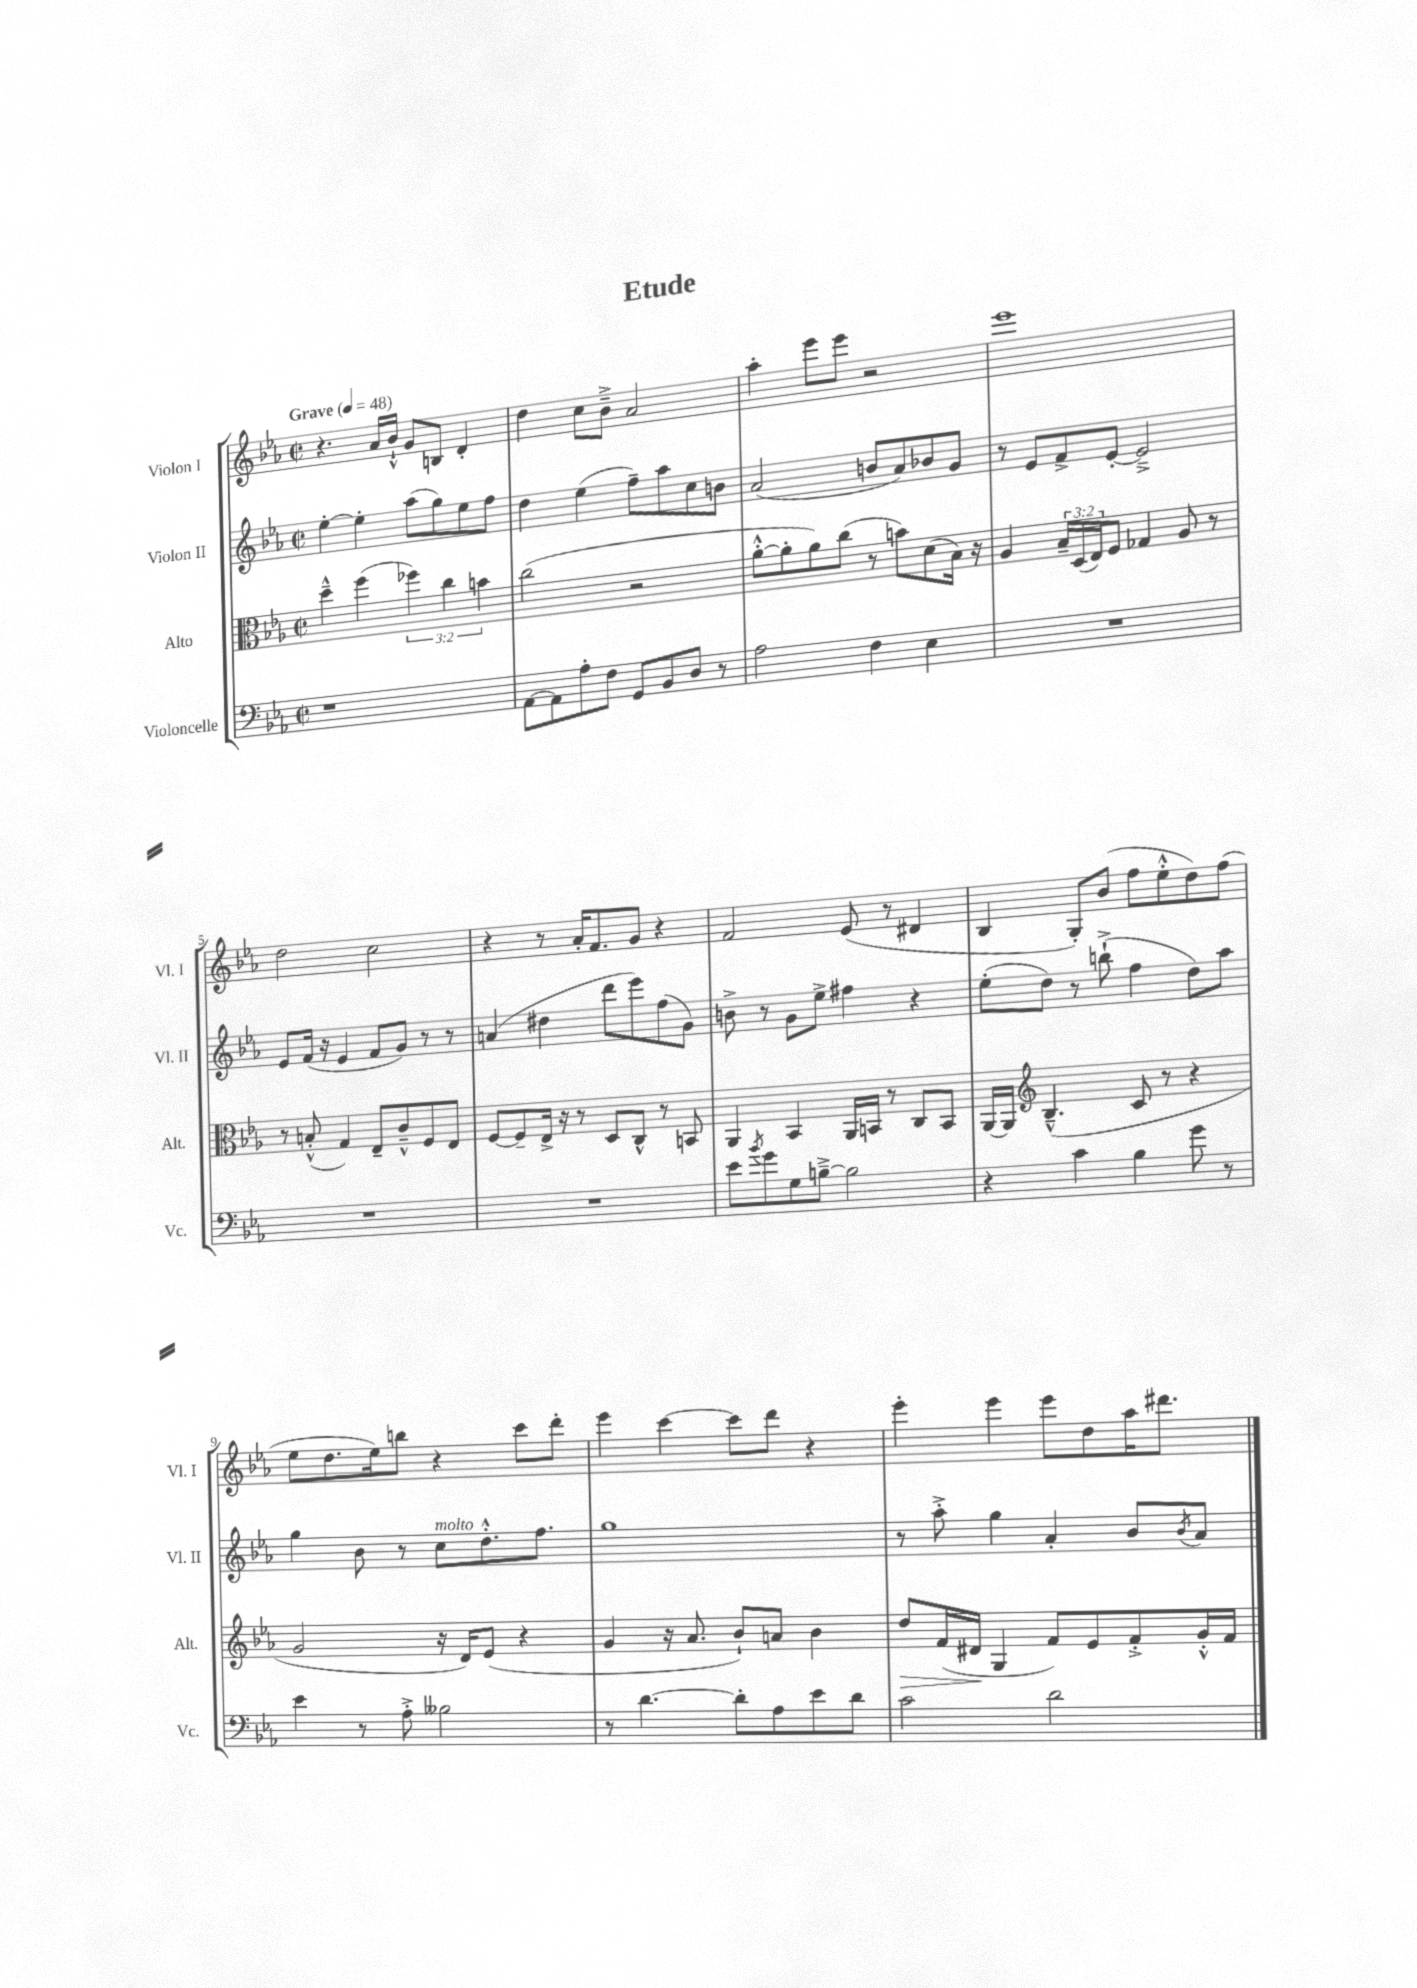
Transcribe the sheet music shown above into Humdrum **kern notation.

**kern	**kern	**kern	**kern
*staff4	*staff3	*staff2	*staff1
*clefF4	*clefC3	*clefG2	*clefG2
*k[b-e-a-]	*k[b-e-a-]	*k[b-e-a-]	*k[b-e-a-]
*M2/2	*M2/2	*M2/2	*M2/2
*met(c|)	*met(c|)	*met(c|)	*met(c|)
*MM48	*MM48	*MM48	*MM48
1r	4dd~^^	[4ee-'	4.r
.	(4ff	4ee-']	.
.	.	.	16a-
.	.	.	16b-`^^
.	6ff-)	(8aa-	8g
.	.	8gg)	8B
.	6cc	.	.
.	.	8ee-	4d'
.	6b	.	.
.	.	8ff	.
=	=	=	=
[8AA-	(2cc	4dd	4dd
8AA-]	.	.	.
8A-'	.	(4ee-	8cc
8F	.	.	8b-~^
8GG	2r	8ff~)	2a-
8BB-	.	8aa-	.
8D	.	8cc	.
8r	.	8b	.
=	=	=	=
2A-	[8a-'^^	(2a-	4aa-'
.	8a-']	.	.
.	8a-)	.	8eee-
.	(8cc	.	8eee-
4F	8r	8b	2r
.	8b)	8a-)	.
4E-	(8d	8b-	.
.	16B-)	8g	.
.	16r	.	.
=	=	=	=
1r	4A-	8r	1eee-
.	.	8e-	.
.	24B-~	8f^	.
.	(24D	.	.
.	24E-)	.	.
.	8F	[8e-'	.
.	4G-	2e-~^]	.
.	8A-	.	.
.	8r	.	.
=	=	=	=
1r	8r	8e-	2dd
.	(8B'^^	(16f	.
.	.	16r	.
.	4G)	4e-	.
.	8E-~	8f	2cc
.	8c~^^	8g)	.
.	8F	8r	.
.	8E-	8r	.
=	=	=	=
1r	[8F	(4a	4r
.	8F~]	.	.
.	16E-^	4dd#	8r
.	16r	.	.
.	8r	.	16a-'
.	.	.	8.f
.	8D	8ddd	.
.	8C^^	8eee-)	8g
.	8r	(8ff	4r
.	8BB	8g)	.
=	=	=	=
8e-	4AA-	8b^	2f
8qb-	.	.	.
8g	.	8r	.
8G	4BB-	8g	.
[8B~^	.	8ee-^	.
2B]	16AA-	4ff#	(8e-
.	16BB	.	.
.	8r	.	8r
.	8C	4r	4d#
.	8BB	.	.
=	=	=	=
4r	[16AA-	(8ee-'	4B-
.	16AA-]	.	.
*	*clefG2	*	*
.	(4.B-~^^	8dd)	.
4c	.	8r	8G')
.	.	(8bb`^	(8b-
4B-	8c	4ff	8ff
.	8r	.	8ee-'^^
8g	4r	8dd)	8dd)
8r	.	8aa-	(8ff
=	=	=	=
4e-	2g	4gg	8ee-
.	.	.	8.dd
8r	.	8b-	.
.	.	.	16ee-)
8A-'^	.	8r	8bb
2B--	16r	8cc	4r
.	16d)	.	.
.	(8e-	8.dd'^^	.
.	4r	.	8ccc
.	.	8.ff	.
.	.	.	8ddd'
=	=	=	=
8r	4g	1gg	4eee-
[4.d	.	.	.
.	16r	.	[4ccc
.	8.a-	.	.
8d']	8b-`)	.	8ccc]
8A-	8a	.	8ddd
8e-	4b-	.	4r
8d	.	.	.
=	=	=	=
2c	8dd	8r	4eee-'
.	(16f	8aa-'^	.
.	16d#	.	.
.	4G	4gg	4eee-
2d	8f)	4a-'	8eee-
.	8e-	.	8dd
.	8f'^	8b-	16aa-
.	.	.	8.ddd#
.	.	8qb-	.
.	16g'^^	8a-	.
.	16f	.	.
==	==	==	==
*-	*-	*-	*-
